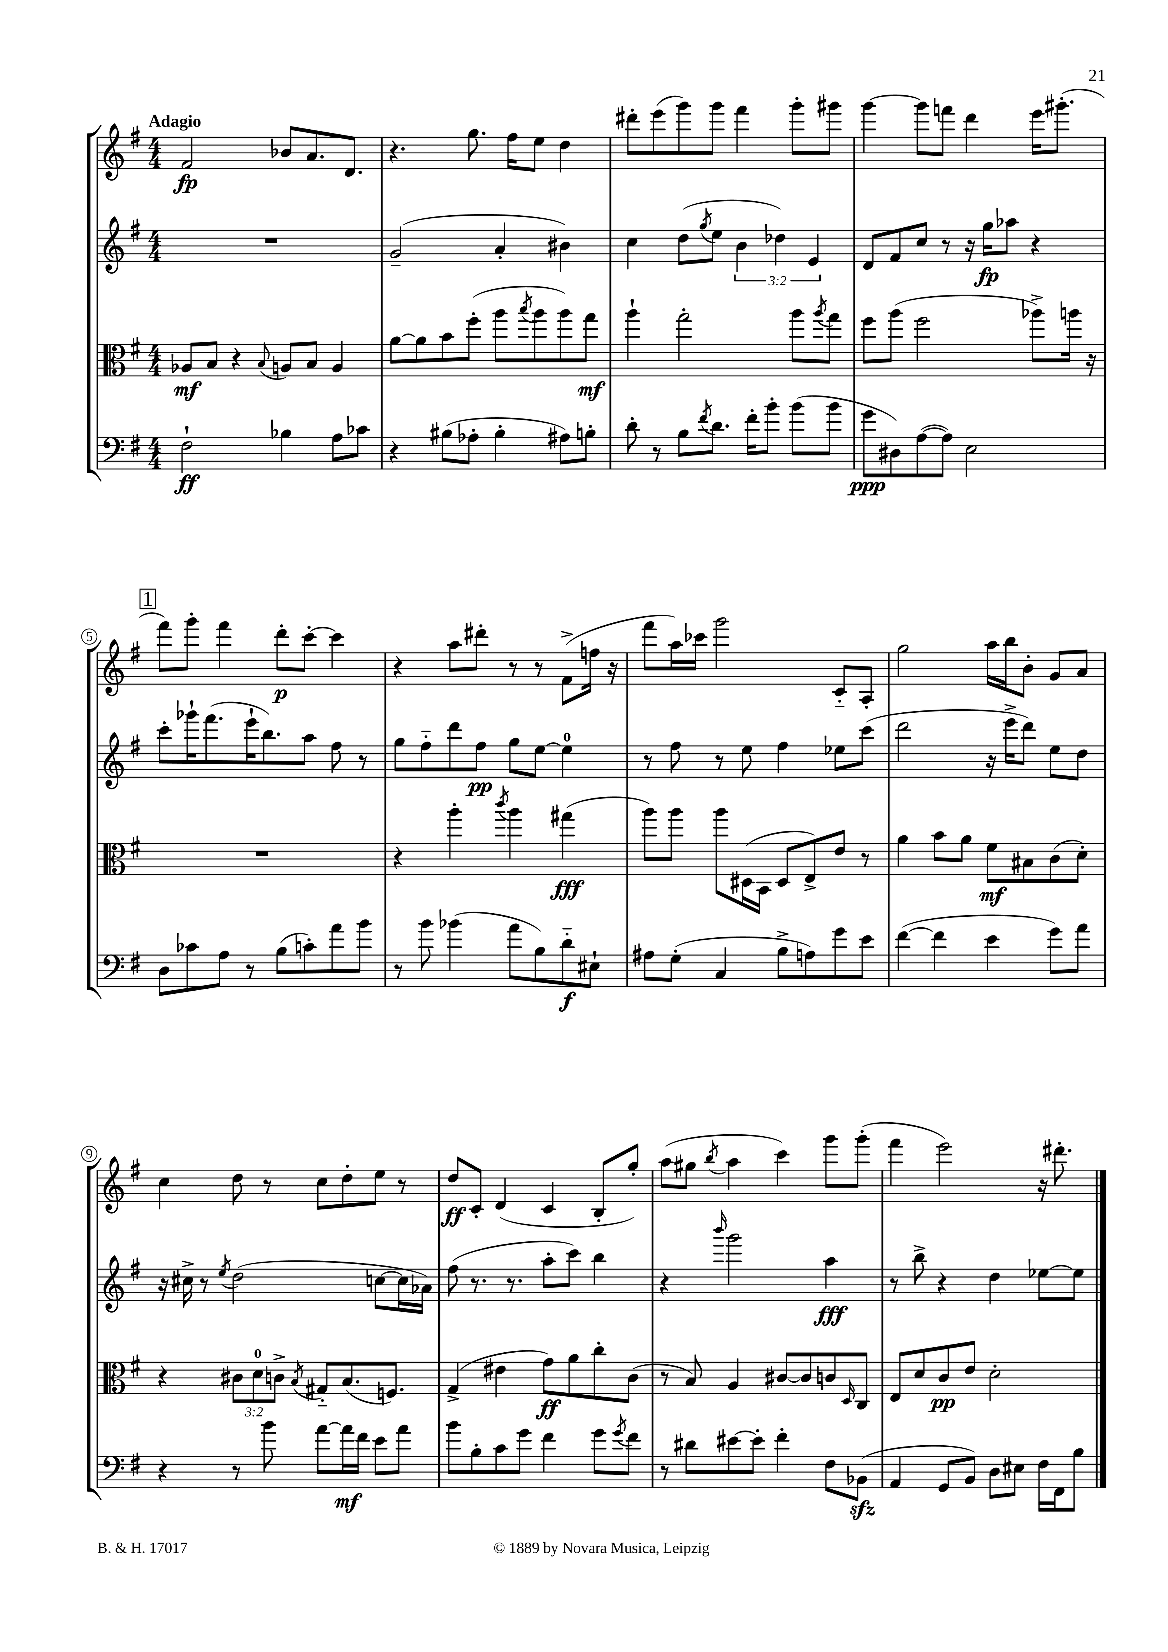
<<
\new StaffGroup <<
\new Staff = "s0" {
    \clef treble \key g \major \numericTimeSignature \time 4/4 \tempo "Adagio"
    fis'2\fp bes'8 a'8. d'8. |
    r4. g''8. fis''16 e''8 d''4 |
    dis'''8-. e'''8( g'''8) g'''8 fis'''4 g'''8-. gis'''8 |
    g'''4~ g'''8 f'''8 d'''4 e'''16 gis'''8.-.( |
    \mark \markup { \box "1" } fis'''8) g'''8-. fis'''4 d'''8-.\p c'''8~-. c'''4 |
    r4 a''8 dis'''8-. r8 r8 fis'8->( f''16 r16 |
    fis'''8 a''16) ces'''16 g'''2 c'8-_ a8-. |
    g''2 a''16 b''16 b'8-. g'8 a'8 |
    c''4 d''8 r8 c''8 d''8-. e''8 r8 |
    d''8\ff c'8-. d'4( c'4 b8-. g''8-.) |
    a''8( gis''8 \acciaccatura { b''8 } a''4 c'''4) g'''8 g'''8-.( |
    fis'''4 e'''2) r16 dis'''8.-. \bar "|." |
}
\new Staff = "s1" {
    \clef treble \key g \major \numericTimeSignature \time 4/4 \override Staff.TupletNumber.text = #tuplet-number::calc-fraction-text
    R1 |
    g'2--( a'4-. bis'4) |
    c''4 d''8( \acciaccatura { g''8 } e''8 \tuplet 3/2 { b'4 des''4) e'4 } |
    d'8 fis'8 c''8 r8 r16 g''16\fp aes''8 r4 |
    \mark \markup { \box "1" } c'''8-. ges'''16-! fis'''8.( e'''16-! b''8.) a''8 fis''8 r8 |
    g''8 fis''8-_ d'''8 fis''8\pp g''8 e''8~ e''4-0 |
    r8 fis''8 r8 e''8 fis''4 ees''8 c'''8( |
    d'''2 r16 e'''16-> d'''8) e''8 d''8 |
    r16 cis''16-> r8 \acciaccatura { e''8 } d''2( c''8~ c''16 aes'16) |
    fis''8( r8. r8. a''8-. c'''8) b''4 |
    r4 \grace { b'''16 } g'''2 a''4\fff |
    r8 b''8-> r4 d''4 ees''8~ ees''8 \bar "|." |
}
\new Staff = "s2" {
    \clef alto \key g \major \numericTimeSignature \time 4/4 \override Staff.TupletNumber.text = #tuplet-number::calc-fraction-text
    aes8\mf b8 r4 \appoggiatura { b8 } a8 b8 a4 |
    a'8~ a'8 b'8 fis''8-.( a''8 \acciaccatura { b''8 } a''8 a''8) g''8\mf |
    a''4-! g''2-. a''8 \acciaccatura { a''8 } g''8 |
    fis''8 a''8( fis''2 aes''8->) a''16 r16 |
    \mark \markup { \box "1" } R1 |
    r4 a''4-. \acciaccatura { c'''8 } a''4 gis''4\fff( |
    a''8) a''8 a''8 dis16( b,16 dis8 e8->) e'8 r8 |
    a'4 b'8 a'8 fis'8\mf bis8 c'8( d'8-.) |
    r4 \tuplet 3/2 { cis'8 d'8-0 c'8-> } \acciaccatura { b8 } gis8-_ b8.( f8.) |
    g4->( eis'4 g'8\ff) a'8 c''8-. c'8( |
    r8 b8) a4 cis'8~ cis'8 c'8 \grace { d16 } c8 |
    e8 d'8 c'8\pp e'8 d'2-. \bar "|." |
}
\new Staff = "s3" {
    \clef bass \key g \major \numericTimeSignature \time 4/4
    fis2-!\ff bes4 a8 ces'8 |
    r4 bis8( aes8-. bis4-. ais8) b8-. |
    d'8-. r8 b8 \acciaccatura { fis'8 } d'8. fis'16-. b'8-. b'8( b'8 |
    g'8\ppp dis8) a8~( a8) e2 |
    \mark \markup { \box "1" } d8 ces'8 a8 r8 b8( c'8-.) a'8 b'8 |
    r8 b'8 bes'4( a'8 b8) d'8-_\f eis8-! |
    ais8 g8-.( c4 b8-> a8) g'8 e'8 |
    fis'4~( fis'4 e'4 g'8) a'8 |
    r4 r8 b'8 a'8~ a'16\mf fis'16 e'8 a'8 |
    b'8 b8-. c'8 g'8 fis'4 g'8 \acciaccatura { g'8 } fis'8 |
    r8 dis'8 eis'8~ eis'8-. fis'4-. fis8 bes,8\sfz( |
    a,4 g,8 b,8) d8 eis8 fis16 fis,16 b8 \bar "|." |
}
>>
>>
\layout { \context { \Score \override BarNumber.stencil = #(make-stencil-circler 0.1 0.3 ly:text-interface::print) } }
